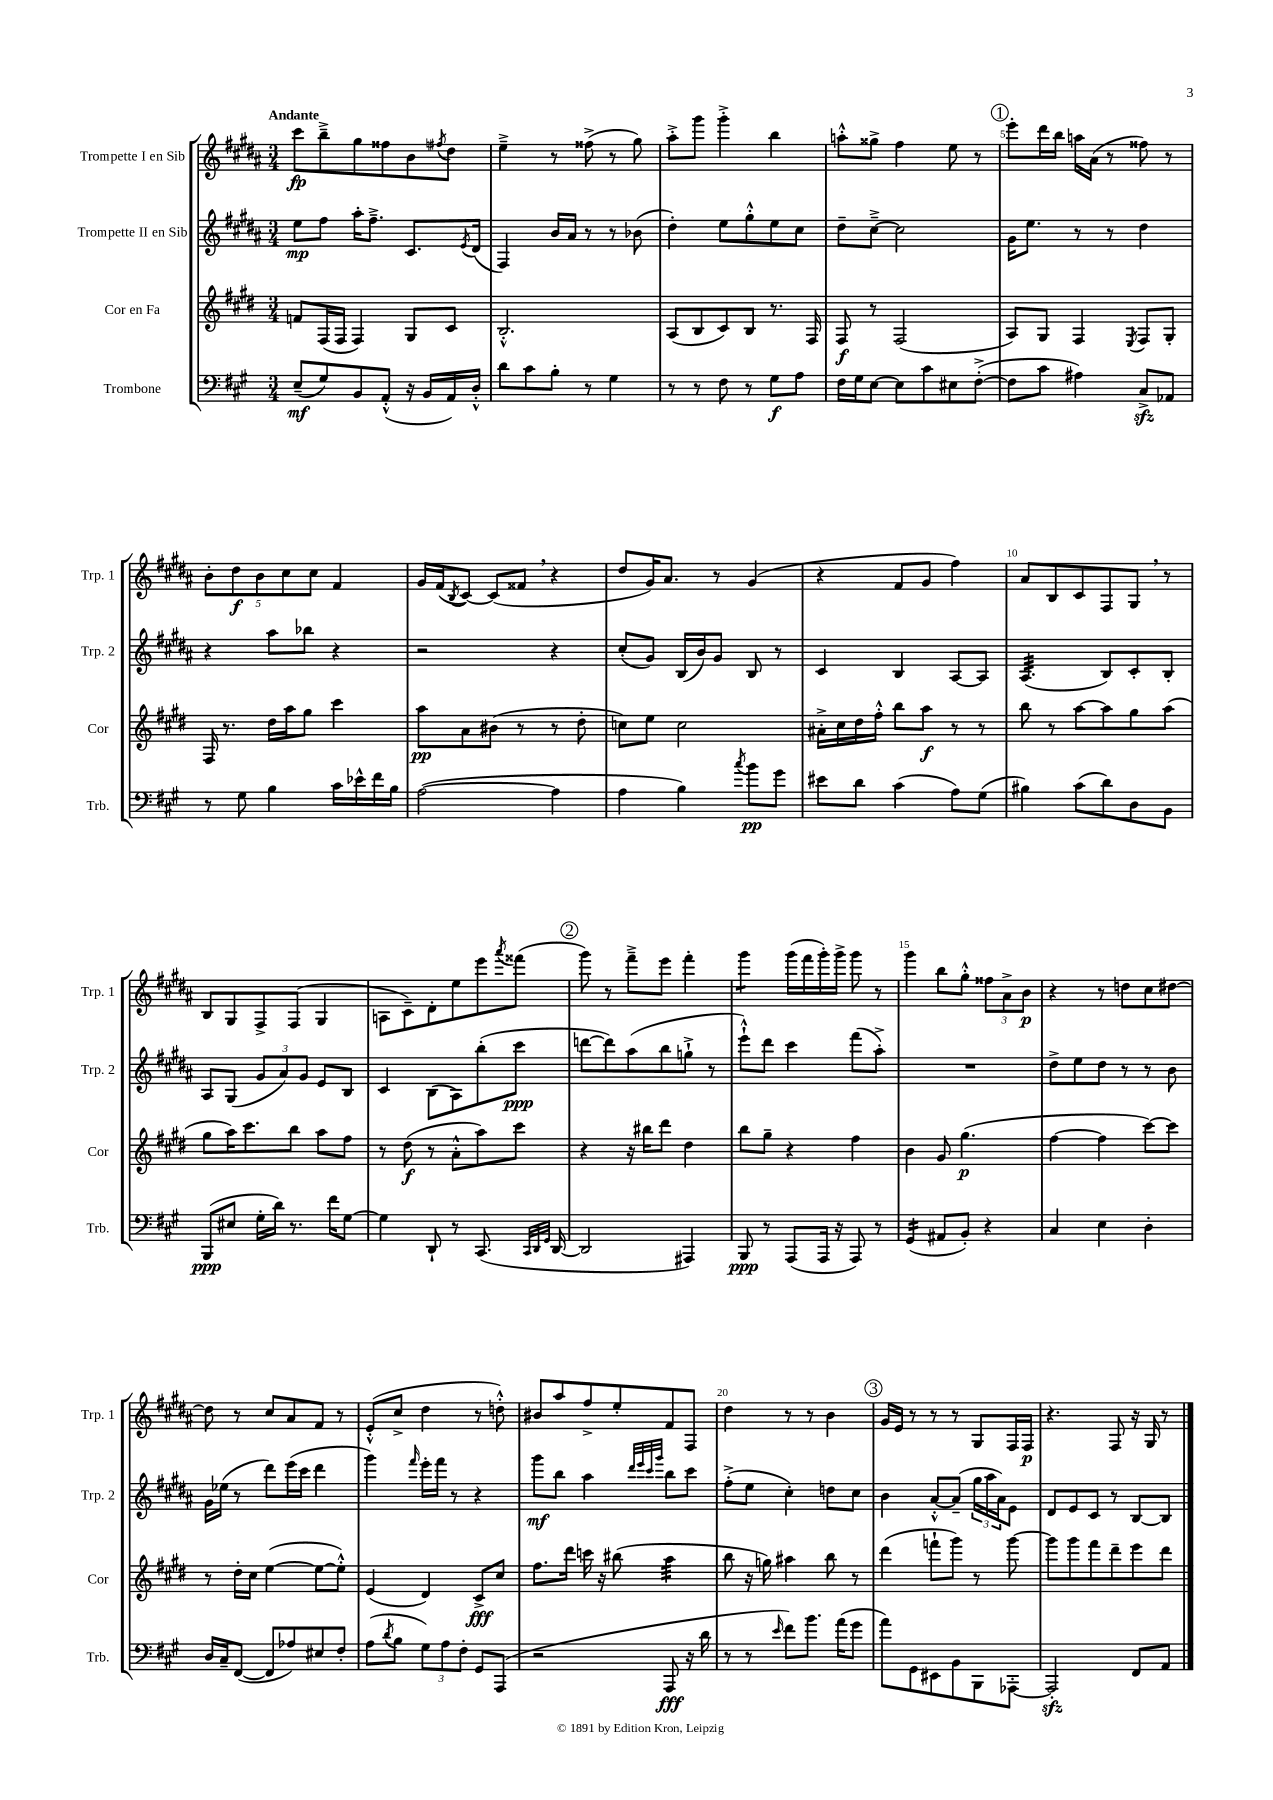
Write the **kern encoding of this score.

**kern	**kern	**kern	**kern
*staff4	*staff3	*staff2	*staff1
*clefF4	*clefG2	*clefG2	*clefG2
*k[f#c#g#]	*k[f#c#g#d#]	*k[f#c#g#d#a#]	*k[f#c#g#d#a#]
*M3/4	*M3/4	*M3/4	*M3/4
(8E~	8f	8ee	8ccc#
8G#)	(16F#	8ff#	8bb~^
.	16F#	.	.
8BB	4F#)	16aa#'	8gg#
.	.	8.ff#~^	.
(8AA'^^	.	.	8ff##
16r	8G#	8.c#	8b
16BB	.	.	.
.	.	.	8qff#
16AA)	8c#	.	8dd#
.	.	8qe	.
16D'^^	.	(16d#	.
=	=	=	=
8d	2.B'^^	4F#)	4ee~^
8c#	.	.	.
8B'	.	16b	8r
.	.	16a#	.
8r	.	8r	(8ff##^
4G#	.	8r	8r
.	.	(8b-	8gg#)
=	=	=	=
8r	(8A	4dd#')	8aa#'^
8r	8B	.	8ggg#
8F#	8c#)	8ee	4ggg#'^
8r	8B	8gg#'^^	.
8G#	8.r	8ee	4bb
8A	.	8cc#	.
.	16F#	.	.
=	=	=	=
16F#	8F#	8dd#~	8aa'^^
16G#	.	.	.
[8E	8r	[8cc#~^	8gg##^
8E]	(2F#	2cc#]	4ff#
8c#	.	.	.
8E#	.	.	8ee
([8F#'^	.	.	8r
=	=	=	=
8F#]	8A)	16g#	8eee'
.	.	8.ee	.
8c#	8G#	.	16ddd#
.	.	.	16bb
4A#)	4F#	8r	16aa
.	.	.	(16a#
.	.	8r	8r
.	8qE	.	.
8C#^	8F#	4dd#	8ff##)
8AA-	8G#'	.	8r
=	=	=	=
8r	16F#	4r	10b'
.	8.r	.	.
.	.	.	10dd#
8G#	.	.	.
.	.	.	10b
4B	16dd#	8aa#	.
.	.	.	10cc#
.	16aa	.	.
.	8gg#	8bb-	.
.	.	.	10cc#
16c#	4ccc#	4r	4f#
16e-^^	.	.	.
16f#	.	.	.
16B	.	.	.
=	=	=	=
([2A	8aa	2r	16g#
.	.	.	(16f#
.	.	.	8qB
.	8a	.	[8c#)
.	(8b#	.	(8c#]
.	8r	.	8f##
4A]	8r	4r	4r
.	8dd#'	.	.
=	=	=	=
4A	8cc)	(8cc#'	8dd#
.	8ee	8g#)	16g#)
.	.	.	8.a#
4B)	2cc	(16B	.
.	.	16b)	.
.	.	8g#	8r
8qcc#	.	.	.
8b	.	8B	(4g#
8g#	.	8r	.
=	=	=	=
8e#	16a#'^	4c#	4r
.	16cc#	.	.
8d	16dd#	.	.
.	16ff#'^^	.	.
(4c#	8bb	4B	8f#
.	8aa	.	8g#
8A)	8r	[8A#	4ff#)
(8G#	8r	8A#]	.
=	=	=	=
4B#)	8bb	(4.A#	8a#
.	8r	.	8B
(8c#	[8aa	.	8c#
8d)	8aa]	8B)	8F#
8D	8gg#	8c#'	8G#
8BB	(8aa	8B'	8r
=	=	=	=
(8BBB	8gg#	8A#	8B
8E#	16aa)	(8G#	8G#
.	8.ccc#	.	.
16G#'	.	12g#	8F#^
16d)	.	.	.
.	.	12a#)	.
8.r	8bb	.	(8F#
.	.	12g#	.
.	8aa	8e	4G#
16f#	.	.	.
[8G#	8ff#	8B	.
=	=	=	=
4G#]	8r	4c#	8A
.	(8dd#	.	8c#~)
8DD`	8r	(8B	8d#'
8r	8a'^^	8A#)	8ee
(8.CC#	8aa)	(8bb'	8eee
.	.	.	8qaaa#
.	8ccc#	8ccc#	(8fff##
32qqCC#	.	.	.
32qqDD	.	.	.
32qqGG#	.	.	.
[16DD	.	.	.
=	=	=	=
2DD]	4r	[8ddd	8ggg#)
.	.	8ddd])	8r
.	16r	(8aa#	8fff#~^
.	16bb#	.	.
.	8ddd#	8bb	8eee
4AAA#)	4dd#	8gg`^	4fff#'
.	.	8r	.
=	=	=	=
8BBB	8bb	8eee`^^)	4ggg#
8r	8gg#~	8ddd#	.
(8AAA	4r	4ccc#	(16ggg#
.	.	.	16fff#
16AAA	.	.	16ggg#')
16r	.	.	16ggg#^
8AAA)	4ff#	(8fff#	8ggg#
8r	.	8aa#'^)	8r
=	=	=	=
(4GG#	4b	2.r	4ggg#
8AA#	8g#	.	8bb
8BB')	(4.gg#	.	8gg#'^^
4r	.	.	12ff##
.	.	.	12a#^
.	.	.	12b
=	=	=	=
4C#	[4ff#	8dd#^	4r
.	.	8ee	.
4E	4ff#]	8dd#	8r
.	.	8r	8dd
4D'	[8ccc#)	8r	8cc#
.	8ccc#]	8b	[8dd#
=	=	=	=
16D	8r	16g#	8dd#]
16C#~	.	(16ee-	.
([8FF#	16dd#'	8r	8r
.	16cc#	.	.
8FF#]	([4ee	8ddd#)	8cc#
8A-)	.	(16eee	8a#
.	.	16ccc#	.
8E#	8ee_	4ddd#	8f#
8F#'	8ee'^^])	.	8r
=	=	=	=
(8A	(4e	4ggg#)	(8e'^^
8qd	.	.	.
8B	.	.	8cc#^
.	.	16qqfff#	.
12G#)	4d#)	16eee'	4dd#
.	.	16fff#	.
12A	.	.	.
.	.	8r	.
12F#'	.	.	.
8GG#	8c#^	4r	8r
(8AAA	8cc#	.	8dd'^^)
=	=	=	=
2r	8.ff#	8ggg#	8b#
.	.	8bb	8aa#
.	16ddd#	.	.
.	16ccc	4aa#	8ff#^
.	16r	.	.
.	(8bb#	.	8ee'
.	.	32qqddd#	.
.	.	32qqeee	.
.	.	32qqccc#	.
.	.	32qqggg#	.
8AAA	4aa	8bb	8f#
16r	.	8ccc#	8F#
16d	.	.	.
=	=	=	=
8r	8bb	(8ff#'^	4dd#
8r	16r	8ee	.
.	16gg)	.	.
16qqe	.	.	.
8f#)	4aa#	4cc#')	8r
8.b	.	.	8r
.	8bb	8dd	4b
(16a	.	.	.
8g#	8r	8cc#	.
=	=	=	=
8a)	(4ddd#	4b	16g#
.	.	.	16e
8GG#	.	.	8r
8EE#	8fff`	[8a#'^^	8r
8BB	8ggg#)	(8a#~]	8r
8BBB	8r	24gg#	8G#
.	.	24aa#	.
.	.	24a#)	.
[8AAA-'	[8ggg#	8e	16F#
.	.	.	16F#
=	=	=	=
2AAA-']	8ggg#]	8d#	4.r
.	8ggg#	8e	.
.	8fff#	8c#	.
.	8ddd#~	8r	8F#
8FF#	8eee	[8B	16r
.	.	.	16G#
8AA	8ddd#	8B]	8r
==	==	==	==
*-	*-	*-	*-
